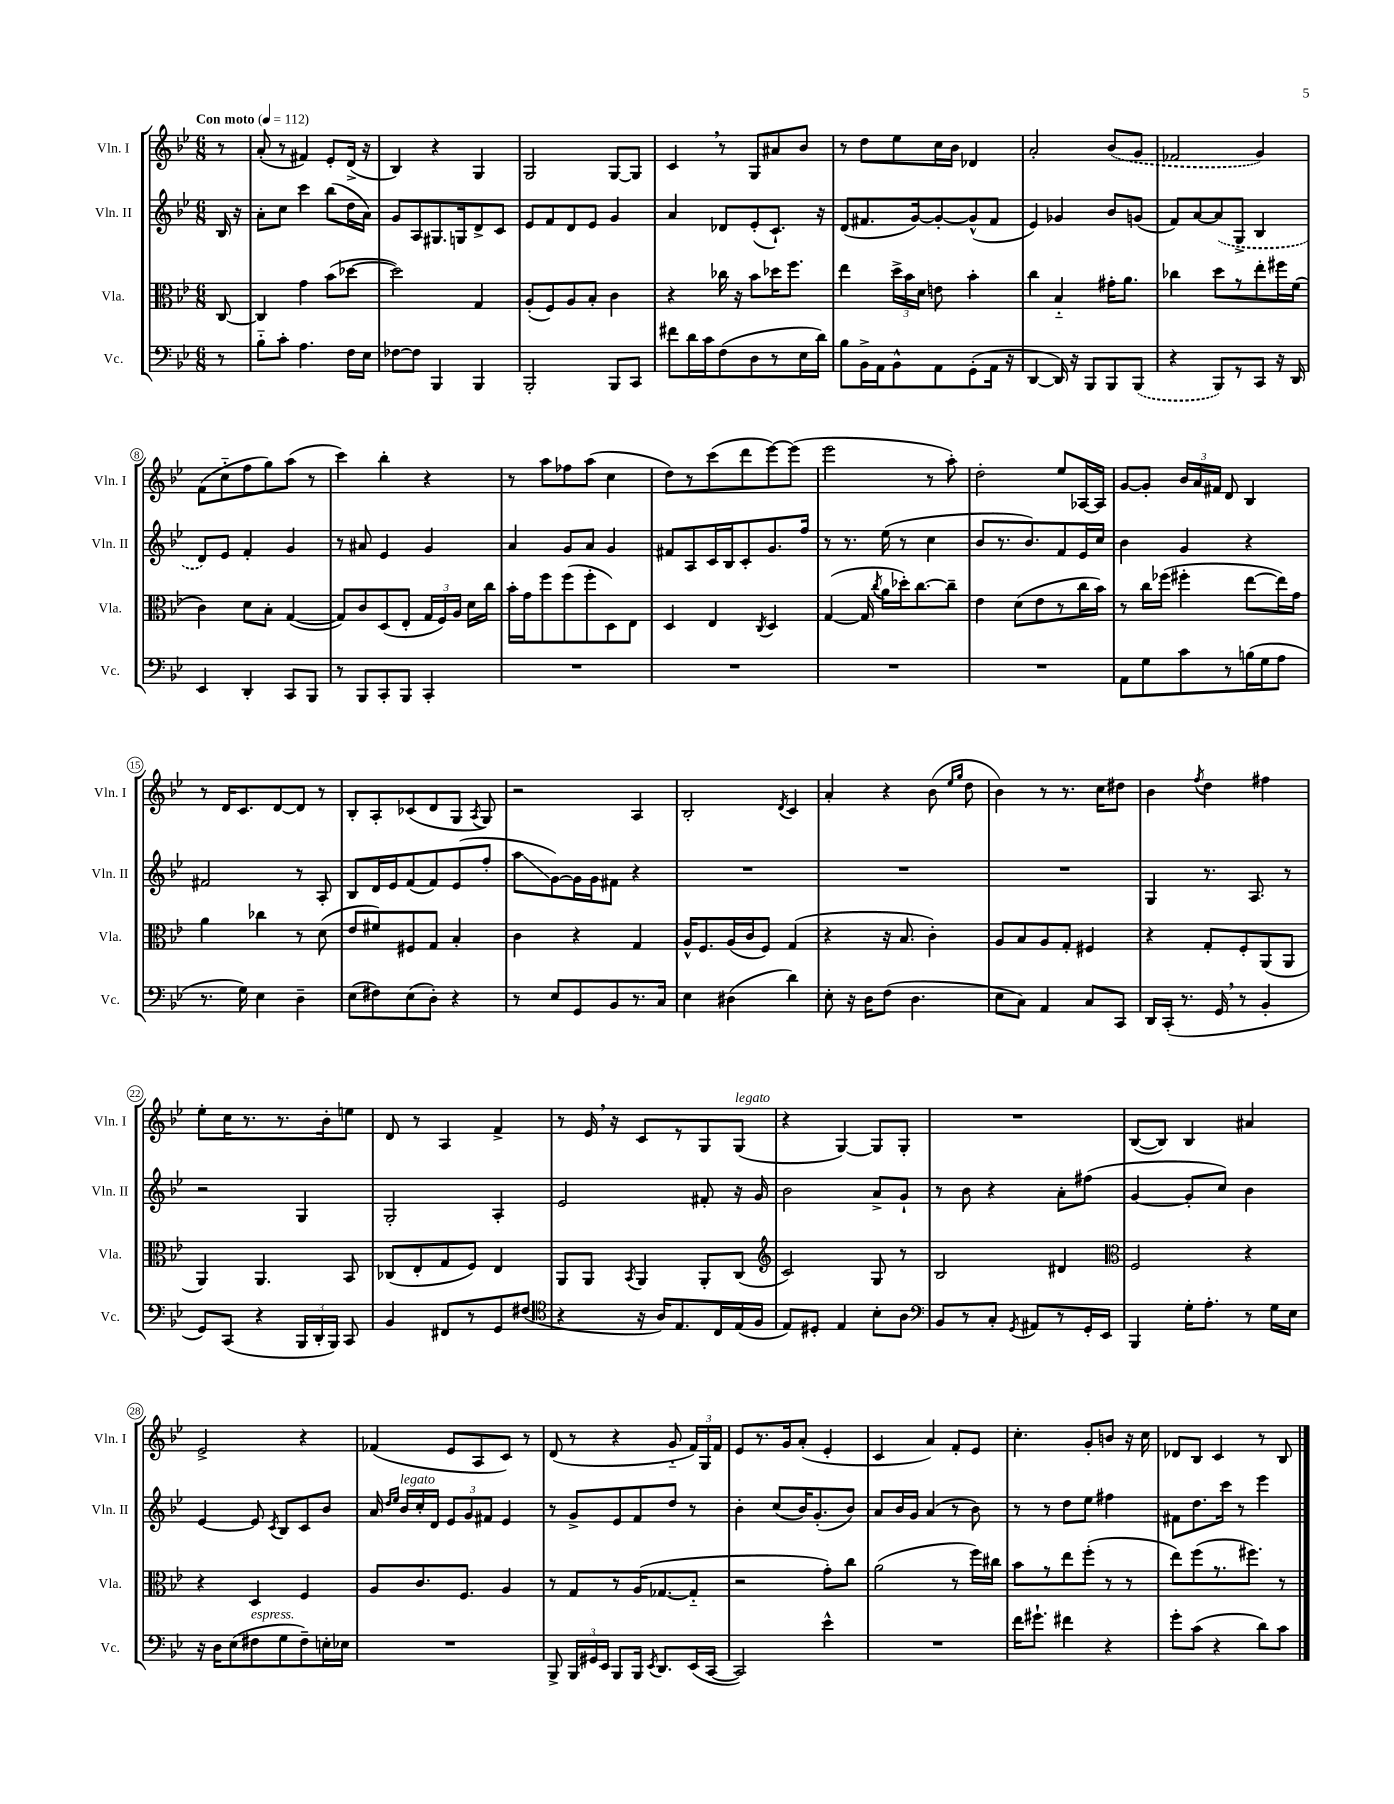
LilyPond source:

<<
\new StaffGroup <<
\new Staff = "s0" \with { instrumentName = "Vln. I" shortInstrumentName = "Vln. I" } {
    \clef treble \key bes \major \numericTimeSignature \time 6/8 \partial 8 \tempo "Con moto" 4 = 112
    \autoBeamOff r8 |
    a'8-.( r8 fis'4) ees'8[-. d'16]->( r16 |
    bes4) r4 g4 |
    g2 g8[~ g8] |
    c'4 \breathe r8 g8[ ais'8 bes'8] |
    r8 d''8[ ees''8 c''16 bes'16] des'4 |
    a'2-. \once \slurDashed bes'8[( g'8] |
    fes'2 g'4) |
    f'8[( c''8-_ f''8 g''8) a''8]( r8 |
    c'''4) bes''4-. r4 |
    r8 a''8[ fes''8 a''8]( c''4 |
    d''8[) r8 c'''8( d'''8 ees'''8~) ees'''8]( |
    ees'''2 r8 a''8-.) |
    d''2-. ees''8[ aes16~ aes16] |
    g'8[~ g'8]-. \tuplet 3/2 { bes'16[ a'16 fis'16] } d'8 bes4 |
    r8 d'16[ c'8. d'8~ d'8] r8 |
    bes8[-. a8-. ces'8( d'8 g8] \acciaccatura { a8 } g8) |
    r2 a4 |
    bes2-. \acciaccatura { d'8 } c'4 |
    a'4-. r4 bes'8( \grace { ees''16[ g''16] } d''8 |
    bes'4) r8 r8. c''16[ dis''8] |
    bes'4 \acciaccatura { f''8 } d''4 fis''4 |
    ees''8[-. c''16 r8. r8. bes'16-. e''8] |
    d'8 r8 a4 f'4-> |
    r8 ees'16 \breathe r16 c'8[ r8 g8 g8]^\markup { \italic "legato" }( |
    r4 g4~) g8[ g8]-. |
    R2. |
    bes8[~( bes8]) bes4 ais'4 |
    ees'2-> r4 |
    fes'4( ees'8[ a8 c'8]) r8 |
    d'8( r8 r4 g'8-_ \tuplet 3/2 { f'16[) g16 f'16] } |
    ees'8[ r8. g'16 a'8]-.( ees'4-. |
    c'4 a'4) f'8[-. ees'8] |
    c''4.-. g'8[-. b'8] r16 c''16 |
    des'8[ bes8] c'4 r8 bes8 \bar "|." |
}
\new Staff = "s1" \with { instrumentName = "Vln. II" shortInstrumentName = "Vln. II" } {
    \clef treble \key bes \major \numericTimeSignature \time 6/8 \partial 8
    \autoBeamOff bes16 r16 |
    a'8[-. c''8] c'''4 bes''8[( d''16 a'16]) |
    g'8[ a8 gis8. g16 d'8-> c'8] |
    ees'8[ f'8 d'8 ees'8] g'4 |
    a'4 des'8[ ees'8-.( c'8.]-!) r16 |
    d'8[( fis'8. g'16~) g'8~-. g'8-^( fis'8] |
    ees'4) ges'4 bes'8[ g'8]( |
    f'8[) a'8~ \once \slurDashed a'8( g8]-> bes4 |
    d'8[) ees'8] f'4-. g'4 |
    r8 ais'8 ees'4 g'4 |
    a'4 g'8[ a'8] g'4 |
    fis'8[ a8 c'16 bes16 c'8-. g'8. f''16] |
    r8 r8. ees''16( r8 c''4 |
    bes'8[ r8. bes'8.) f'8 ees'16 c''16] |
    bes'4 g'4 r4 |
    fis'2 r8 a8-. |
    bes8[ d'16 ees'16 f'8( f'8) ees'8( f''8]-. |
    a''8[\glissando g'8~) g'16 g'16 fis'8] r4 |
    R2. |
    R2. |
    R2. |
    g4 r8. a8. r8 |
    r2 g4 |
    g2-. a4-. |
    ees'2 fis'8-. r16 g'16 |
    bes'2 a'8[-> g'8]-! |
    r8 bes'8 r4 a'8[-. fis''8]( |
    g'4~ g'8[-. c''8]) bes'4 |
    ees'4~ ees'8 \acciaccatura { c'8 } bes8[ c'8 bes'8] |
    a'16 \grace { d''16[ ees''16] } bes'16[^\markup { \italic "legato" } c''16-. d'16] \tuplet 3/2 { ees'8[ g'8 fis'8] } ees'4 |
    r8 g'8[-> ees'8 f'8 d''8] r8 |
    bes'4-. c''8[( bes'16) g'8.-.( bes'8]) |
    a'8[ bes'16 g'16] a'4( r8 bes'8) |
    r8 r8 d''8[ ees''8] fis''4 |
    fis'8[ d''8. c'''16] r8 ees'''4 \bar "|." |
}
\new Staff = "s2" \with { instrumentName = "Vla." shortInstrumentName = "Vla." } {
    \clef alto \key bes \major \numericTimeSignature \time 6/8 \partial 8
    \autoBeamOff c8~ |
    c4 g'4 bes'8[( des''8]~ |
    des''2) g4 |
    a8[-.( f8) a8 bes8]-. c'4 |
    r4 ces''16 r16 bes'8[ des''16 f''8.] |
    ees''4 \tuplet 3/2 { d''16[-> bes'16 d'16] } e'8 bes'4-. |
    c''4 bes4-_ gis'16[-. a'8.] |
    ces''4 d''8[ r8 ees''8-. fis''16 f'16]( |
    c'4) d'8[ bes8]-. g4~( |
    g8[) c'8 d8( ees8]-. \tuplet 3/2 { g16[ f16) a16] } d'16[ c''16] |
    bes'16[-. g'16 f''8 f''8( f''8-. d8) ees8] |
    d4 ees4 \acciaccatura { c8 } d4 |
    g4~( g16 \acciaccatura { c''8 } a'16[ des''16-.) c''8.~ c''8]-- |
    ees'4 d'8[( ees'8 r8 c''16 bes'16]) |
    r8 c''16[ fes''16]( fis''4-. ees''8[~ ees''16) g'16] |
    a'4 ces''4 r8 d'8( |
    ees'8[ fis'8) fis8 g8] bes4-. |
    c'4 r4 g4 |
    a16[-^ f8. a16( c'16 f8]) g4( |
    r4 r16 bes8. c'4-.) |
    a8[ bes8 a8 g8]-. fis4 |
    r4 g8[-. f8-. a,8( a,8] |
    a,4) a,4. bes,8 |
    ces8[( ees8-. g8 f8]) ees4 |
    a,8[ a,8] \acciaccatura { bes,8 } a,4 a,8[-. c8]( |
    \clef treble c'2) g8 r8 |
    bes2 dis'4 |
    \clef alto f2 r4 |
    r4 d4 f4 |
    a8[ c'8. f8.] a4 |
    r8 g8[ r8 a16( ges8.~ ges8]-_ |
    r2 g'8[-.) c''8] |
    a'2( r8 f''16[) cis''16] |
    bes'8[ r8 ees''8 f''8]-.( r8 r8 |
    ees''8[) f''8( r8. fis''8.]) r8 \bar "|." |
}
\new Staff = "s3" \with { instrumentName = "Vc." shortInstrumentName = "Vc." } {
    \clef bass \key bes \major \numericTimeSignature \time 6/8 \partial 8
    \autoBeamOff r8 |
    bes8[-_ c'8]-. a4. f16[ ees16] |
    fes8[~ fes8] bes,,4 bes,,4 |
    bes,,2-. bes,,8[ c,8] |
    fis'8[ d'16 c'16 f8( d8 r8 ees16 d'16]) |
    bes8[ bes,16-> a,16 bes,8-^ a,8 g,8-.( a,16] r16 |
    d,4~ d,16) r16 bes,,8[ bes,,8 \once \slurDashed bes,,8]( |
    r4 bes,,8[) r8 c,8] r16 d,16 |
    ees,4 d,4-. c,8[ bes,,8] |
    r8 bes,,8[ c,8-. bes,,8] c,4-. |
    R2. |
    R2. |
    R2. |
    R2. |
    a,8[ g8 c'8 r8 b16( g16 a8] |
    r8. g16) ees4 d4-- |
    ees8[( fis8) ees8( d8]-.) r4 |
    r8 ees8[ g,8 bes,8 r8. c16] |
    ees4 dis4( d'4) |
    ees8-. r16 d16[ f8]( d4. |
    ees8[ c8]) a,4 c8[ c,8] |
    d,16[ c,16]-.( r8. g,16 \breathe r8 bes,4-. |
    g,8[) c,8]( r4 \tuplet 3/2 { bes,,16[ d,16-. bes,,16]) } c,8 |
    bes,4 fis,8[ r8 g,8 fis8]( |
    \clef tenor r4 r16 a16[) ees8. c16 ees16( f16] |
    ees8[) dis8]-. ees4 bes8[-. a8] |
    \clef bass bes,8[ r8 c8]-. \acciaccatura { g,8 } ais,8[ r8 g,16-. ees,16] |
    bes,,4 g16[-. a8.]-. r8 g16[ ees16] |
    r16 d16[ ees8( fis8^\markup { \italic "espress." } g8 fis8--) e16-. ees16] |
    R2. |
    bes,,8-> \tuplet 3/2 { bes,,16[ gis,16 ees,16] } bes,,8[ bes,,16] \acciaccatura { ees,8 } d,8.[ ees,16( c,16]~ |
    c,2) ees'4-^ |
    R2. |
    f'16[ gis'8.]-! fis'4 r4 |
    g'8[-. c'8]( r4 d'8[) c'8] \bar "|." |
}
>>
>>
\layout { \context { \Score \override BarNumber.stencil = #(make-stencil-circler 0.1 0.3 ly:text-interface::print) } }
